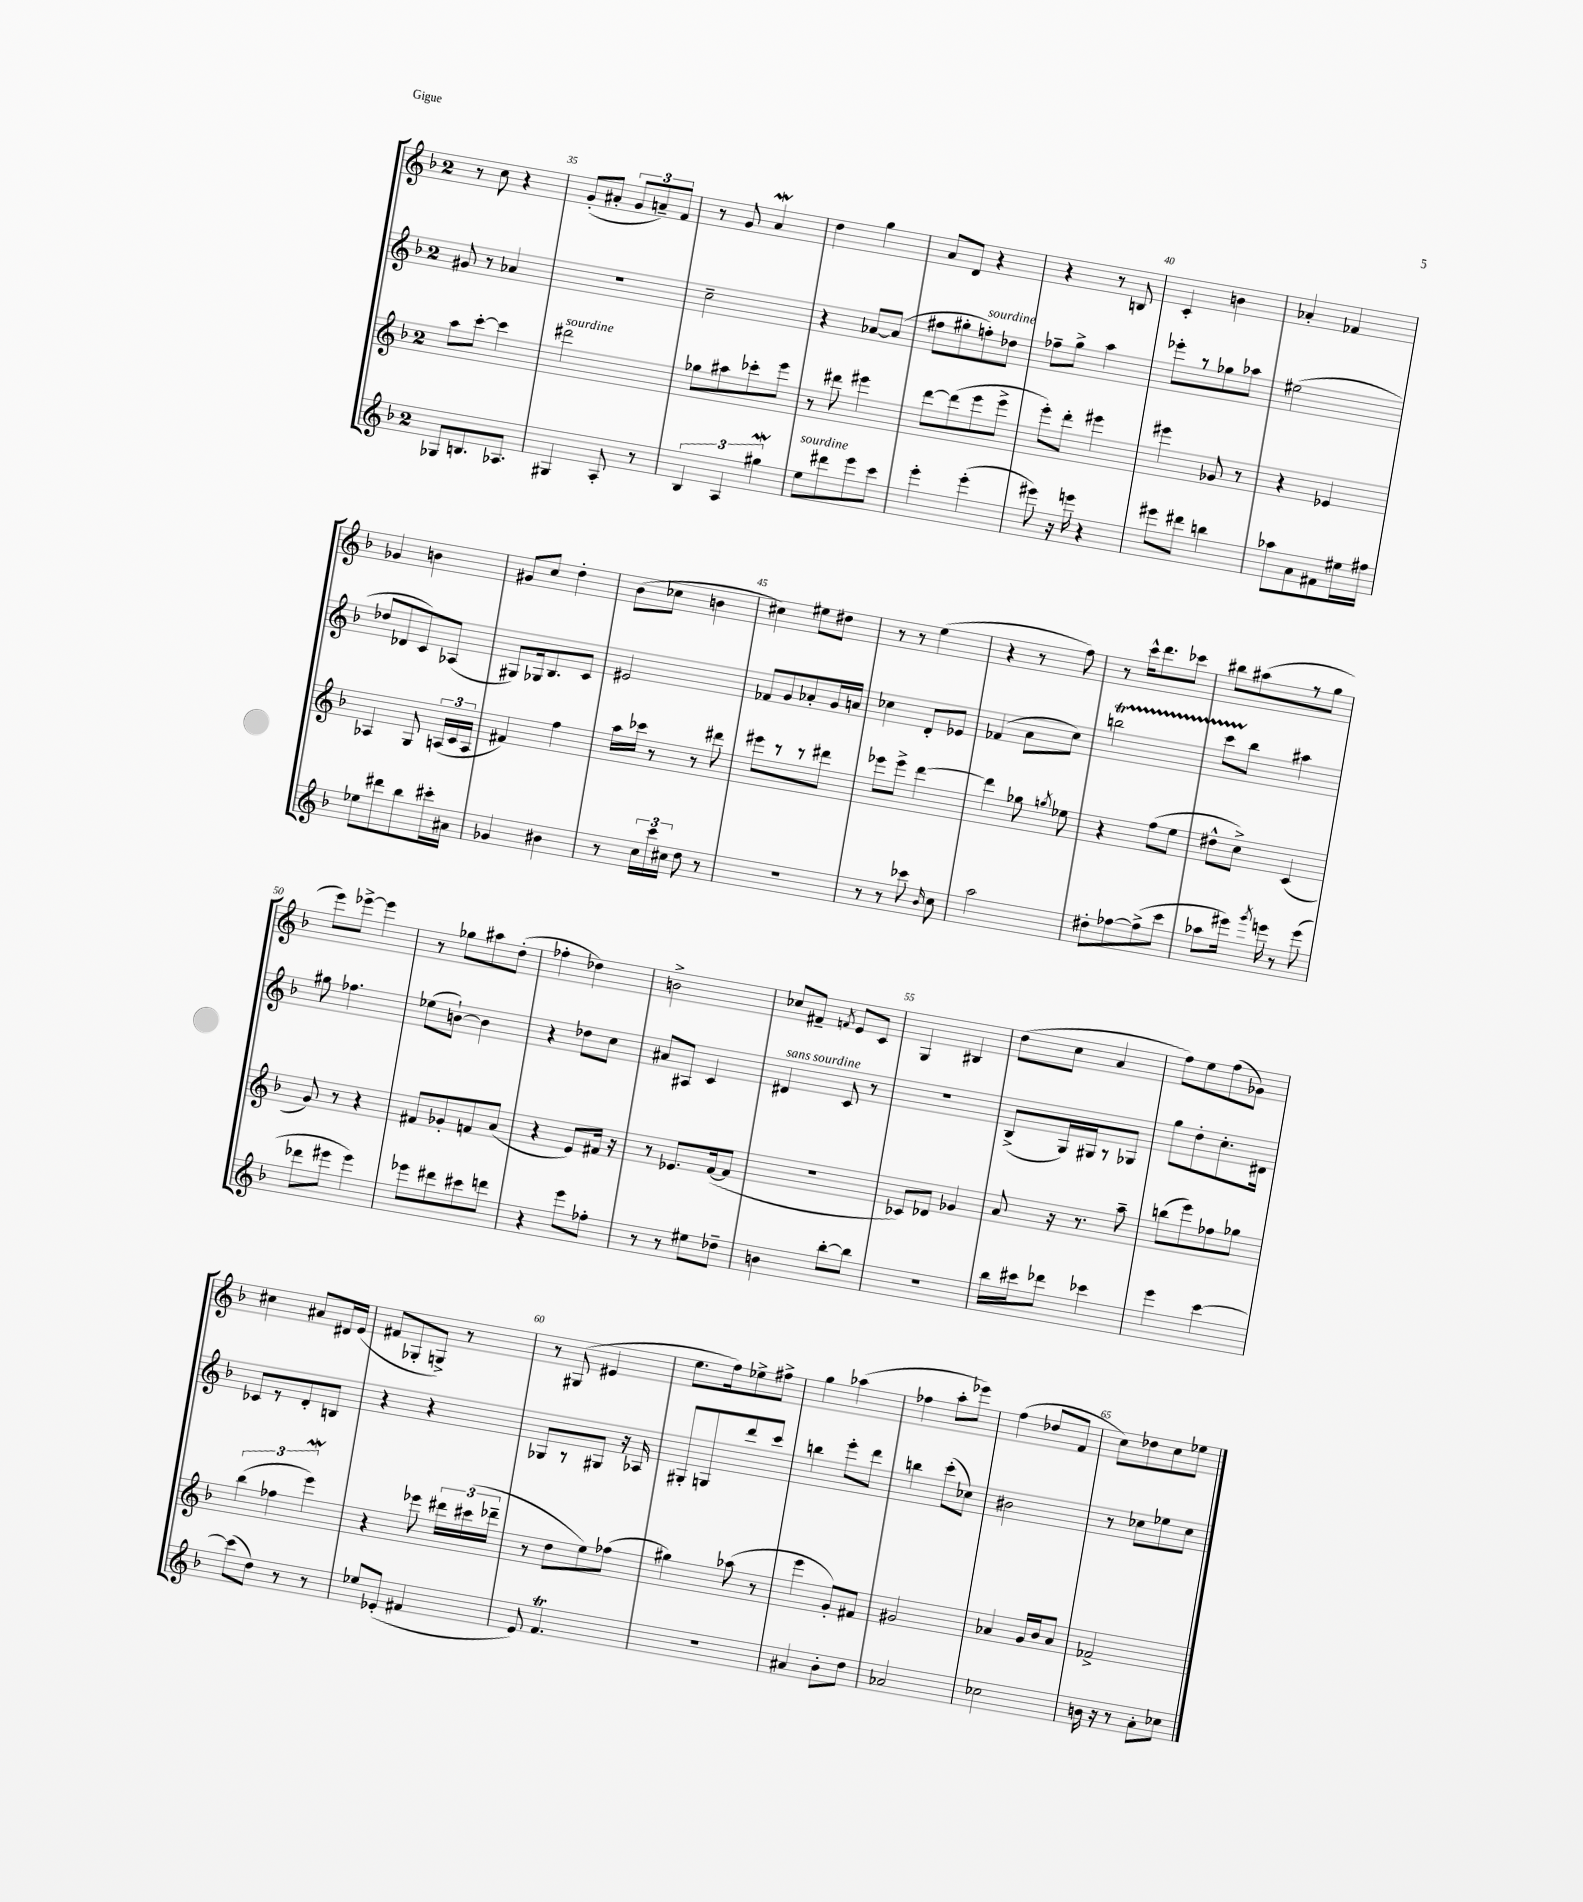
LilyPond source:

<<
\new StaffGroup <<
\new Staff = "s0" {
    \clef treble \key f \major \once \override Staff.TimeSignature.style = #'single-digit \time 2/4
    \autoBeamOff r8 c''8 r4 |
    g'8[-.( ais'8]-. \tuplet 3/2 { g'8[ a'8--) f'8] } |
    r8 g'8 a'4\mordent |
    d''4 g''4 |
    a'8[ d'8] r4 |
    r4 r8 b8 |
    c'4-. b'4 |
    aes'4-. fes'4 |
    ges'4 b'4 |
    gis'8[ c''8] d''4-. |
    bes'8[( ces''8] b'4 |
    cis''4) eis''8[ dis''8] |
    r8 r8 e''4( |
    r4 r8 f''8) |
    r8 c'''16[-^ d'''8. ces'''8] |
    bis''8[ ais''8( r8 g''8] |
    e'''8[) ees'''8]~-> ees'''4 |
    r8 ges''8[ ais''8 d''8]-.( |
    fes''4-. des''4) |
    b'2-> |
    ces''8[ fis'8]-- \acciaccatura { f'8 } e'8[ c'8] |
    g4 bis4 |
    d''8[( c''8] a'4 |
    f''8[) e''8 f''8( ges'8]) |
    cis''4 ais'8[ dis'16 e'16]( |
    fis'8[ ges8-. g8]->) r8 |
    r8 gis8( eis'4 |
    e''8.[ f''16) ees''8-> fis''8]-> |
    g''4 aes''4( |
    fes''4 a''8[-. ees'''8]) |
    f''4( des''8[ f'8] |
    c''8[) des''8 c''8 ees''8] \bar "|." |
}
\new Staff = "s1" {
    \clef treble \key f \major \once \override Staff.TimeSignature.style = #'single-digit \time 2/4
    \autoBeamOff gis'8 r8 aes'4 |
    r2 |
    c''2-- |
    r4 aes'8[~ aes'8]( |
    fis''8[ gis''8-. f''8-.^\markup { \italic "sourdine" }) des''8] |
    fes''8[-- g''8]-> a''4 |
    ees'''8[-. r8 ges''8 aes''8] |
    eis''2( |
    des''8[ des'8 c'8) aes8]( |
    gis8[) ges16 bes8. c'8] |
    eis'2 |
    fes'8[ g'8 aes'8-. g'16 a'16] |
    ces''4 d'8[-. ees'8] |
    fes'4( a'8[ c''8]) |
    b''2\startTrillSpan |
    c'''8[ bes''8]\stopTrillSpan ais''4 |
    gis''8 fes''4. |
    ees''8[( b'8]~-!) b'4 |
    r4 des''8[ c''8] |
    ais'8[ ais8] c'4 |
    dis'4^\markup { \italic "sans sourdine" } c'8 r8 |
    r2 |
    bes8[->( g16) gis16 r8 ges8] |
    g''8[ d''8-. c''8.-. dis'16] |
    ces'8[ r8 d'8-. b8] |
    r4 r4 |
    ges8[ r8 gis8] r16 aes16 |
    gis8[-. g8 d'''8 c'''8] |
    b''4 e'''8[-. d'''8] |
    b''4 c'''8[-.( ces''8]) |
    bis'2 |
    r8 ces''8[ ees''8 ces''8] \bar "|." |
}
\new Staff = "s2" {
    \clef treble \key f \major \once \override Staff.TimeSignature.style = #'single-digit \time 2/4
    \autoBeamOff a''8[ c'''8]~-. c'''4 |
    dis'''2^\markup { \italic "sourdine" } |
    ges''8[ ais''8 ces'''8-. e'''8] |
    r8 dis'''8 eis'''4 |
    d'''8[~ d'''8( e'''8 e'''8]-> |
    e'''8[-.) d'''8]-. eis'''4 |
    eis'''4 ges'8 r8 |
    r4 ees'4 |
    aes4 g8 \tuplet 3/2 { a16[( c'16 a16] } |
    fis'4) f''4 |
    a''16[ ces'''16] r8 r8 dis'''8 |
    eis'''8[ r8 r8 dis'''8] |
    ees'''8[ ees'''8]-> d'''4~ |
    d'''4 ges''8 \acciaccatura { g''8 } ees''8 |
    r4 f''8[( e''8] |
    dis''8[-^ c''8]->) c'4( |
    g'8) r8 r4 |
    fis'8[ ges'8-. f'8 a'8]( |
    r4 e'8[) fis'16] r16 |
    r8 ees'8.[ f'16~( f'8] |
    R2 |
    ces'8[) des'8] ges'4 |
    a'8 r16 r8. a''8-- |
    b''8[( e'''8) fes''8 ges''8] |
    \tuplet 3/2 { bes''4( fes''4 e'''4\mordent) } |
    r4 ees'''8 \tuplet 3/2 { dis'''16[ cis'''16( des'''16]-- } |
    r8 d''8[ e''8) fes''8]( |
    gis''4) aes''8( r8 |
    e'''4 g'8[-.) fis'8] |
    gis'2 |
    aes'4 g'16[ bes'16 aes'8] |
    fes'2-> \bar "|." |
}
\new Staff = "s3" {
    \clef treble \key f \major \once \override Staff.TimeSignature.style = #'single-digit \time 2/4
    \autoBeamOff ges8[ b8. aes8.] |
    gis4 a8-. r8 |
    \tuplet 3/2 { bes4 a4 gis''4\mordent } |
    e''8[^\markup { \italic "sourdine" } dis'''8 e'''8 c'''8] |
    e'''4-. e'''4-.( |
    eis'''8) r16 e'''16 r4 |
    eis'''8[ dis'''8] b''4 |
    aes''8[ a'8 fis'8 eis''16 fis''16] |
    ees''8[ dis'''8 bes''8 cis'''16-. ais'16] |
    ges'4 bis'4 |
    r8 \tuplet 3/2 { c''16[ c'''16 cis''16] } d''8 r8 |
    r2 |
    r8 r8 ces'''8 \grace { bes'16 } c''8 |
    a''2 |
    dis''8[-. fes''8~ fes''8->( c'''8] |
    aes''8[ eis'''16]) \acciaccatura { g'''8 } e'''16 r8 e'''8( |
    des'''8[ eis'''8] eis'''4) |
    ees'''8[ dis'''8 cis'''8 d'''8] |
    r4 e'''8[ fes''8]-. |
    r8 r8 eis''8[ des''8]-- |
    b'4 bes''8[~-. bes''8] |
    R2 |
    bes''16[ cis'''16 des'''8] ces'''4 |
    e'''4 c'''4~ |
    c'''8[( d''8]) r8 r8 |
    ees''8[ ees'8]-.( fis'4 |
    e'8) f'4.\trill |
    R2 |
    ais'4 bes'8[-. d''8] |
    aes'2 |
    ces''2 |
    b'16 r16 r8 a'8[-. ces''8] \bar "|." |
}
>>
>>
\layout { \context { \Score currentBarNumber = #34 \override BarNumber.break-visibility = ##(#f #t #t) barNumberVisibility = #(every-nth-bar-number-visible 5) } }
